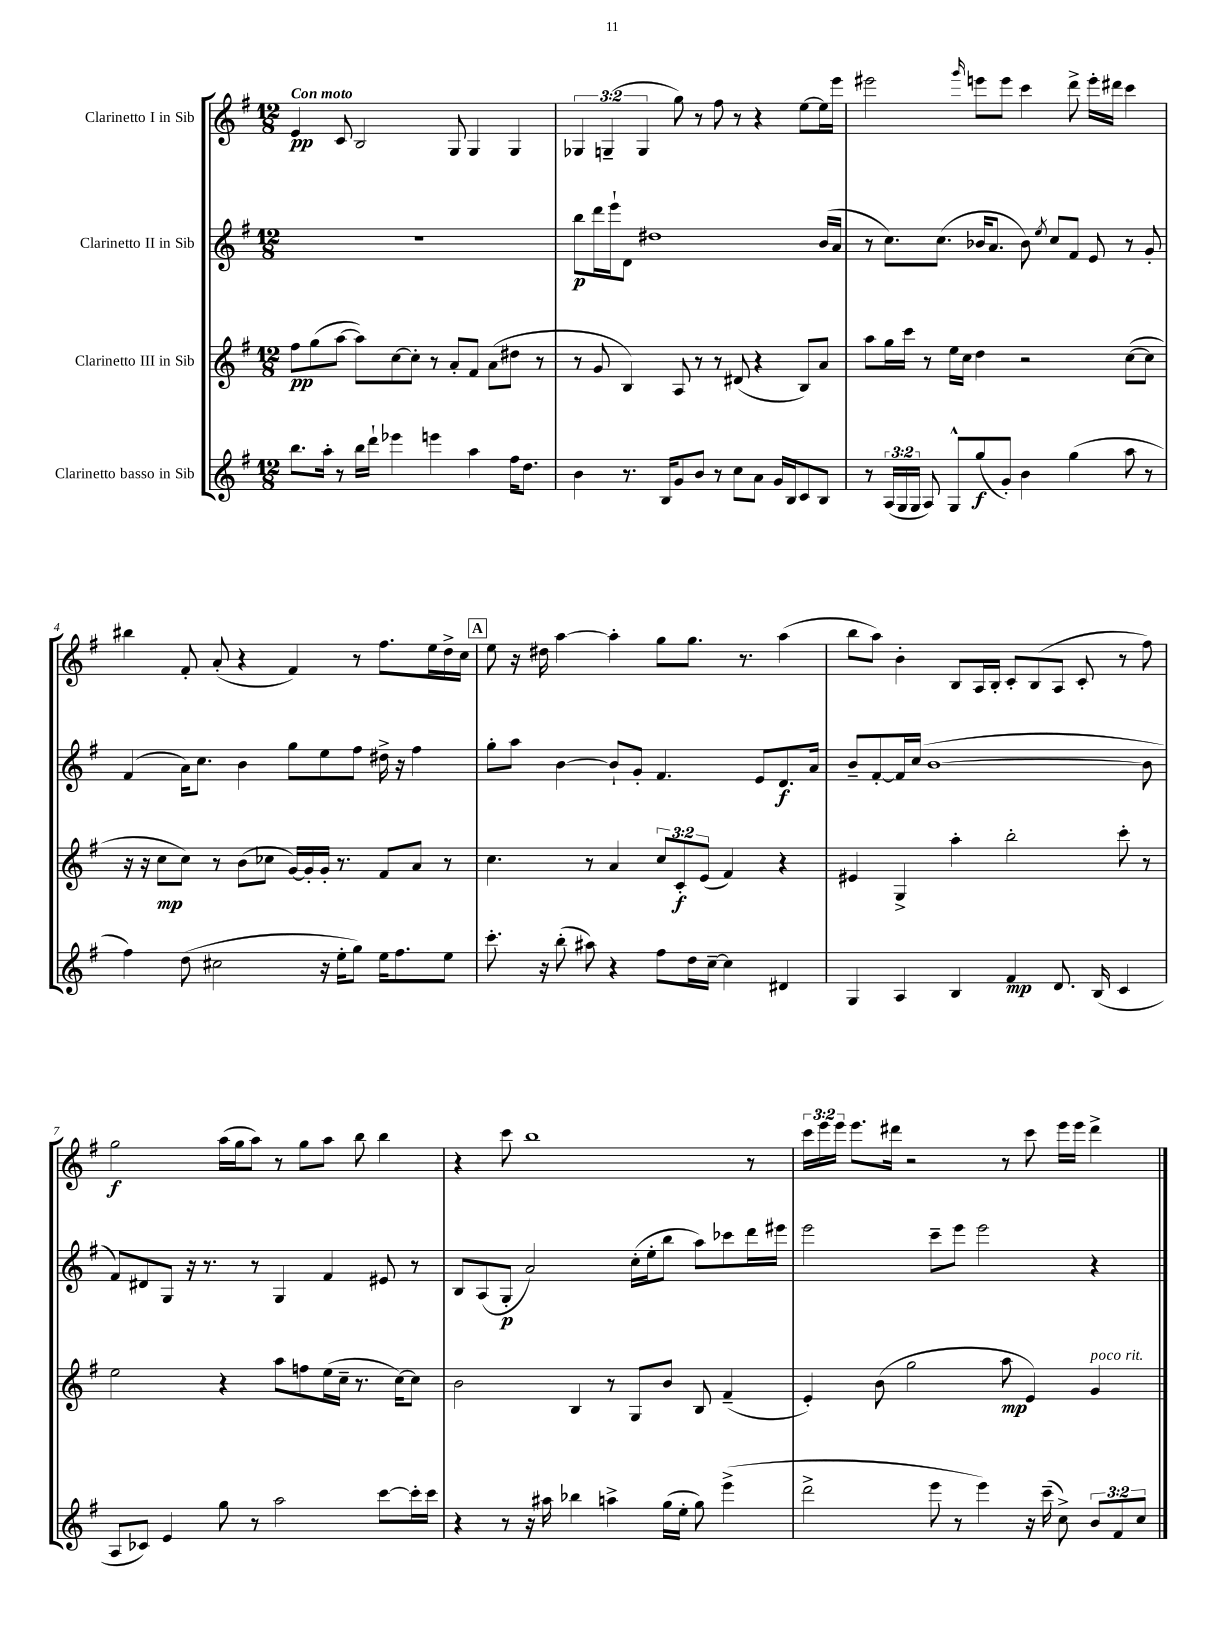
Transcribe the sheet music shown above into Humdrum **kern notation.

**kern	**kern	**kern	**kern
*staff4	*staff3	*staff2	*staff1
*clefG2	*clefG2	*clefG2	*clefG2
*k[f#]	*k[f#]	*k[f#]	*k[f#]
*M12/8	*M12/8	*M12/8	*M12/8
8.bb	8ff#	1.r	4e
.	(8gg	.	.
16aa'	.	.	.
8r	[8aa	.	8c
16bb	8aa])	.	2B
16ddd`	.	.	.
4eee-	[8cc	.	.
.	8cc']	.	.
4eee	8r	.	.
.	8a'	.	8G
4aa	8f#	.	4G
.	(8a	.	.
16ff#	8dd#	.	4G
8.dd	.	.	.
.	8r	.	.
=	=	=	=
4b	8r	8bb	6G-
.	8g	16ddd	.
.	.	.	(6G~
.	.	16eee`	.
8.r	4B)	8d	.
.	.	.	6G
.	.	1dd#	.
16B	.	.	.
8g	8A	.	8gg)
8b	8r	.	8r
8r	8r	.	8ff#
8cc	(8d#	.	8r
8a	4r	.	4r
16g	.	.	.
16B	.	.	.
8c	8B)	.	[8ee
8B	8a	(16b	16ee]
.	.	16a	16eee
=	=	=	=
8r	8aa	8r	2eee#
(24A	16gg	8.cc)	.
24G	.	.	.
.	16ccc	.	.
24G	.	.	.
8A)	8r	.	.
.	.	(8.cc	.
8G^^	16ee	.	.
.	16cc	.	.
.	.	.	16qqggg
(8gg	4dd	16b-	8eee
.	.	8.a	.
8g')	.	.	8eee
4b	2r	8b-)	4ccc
.	.	8qee	.
.	.	8cc	.
(4gg	.	8f#	8ddd^
.	.	8e	16eee'
.	.	.	16ddd#
8aa	([8cc	8r	4ccc
8r	8cc]	8g'	.
=	=	=	=
4ff#)	16r	(4f#	4bb#
.	16r	.	.
.	8cc	.	.
(8dd	8cc)	16a)	8f#'
.	.	8.cc	.
2cc#	8r	.	(8a'
.	(8b	4b	4r
.	8cc-	.	.
.	[16g)	8gg	4f#)
.	16g']	.	.
16r	16g'	8ee	.
16ee'	8.r	.	.
8gg)	.	8ff#	8r
16ee	8f#	16dd#^	8.ff#
8.ff#	.	16r	.
.	8a	4ff#	.
.	.	.	16ee
8ee	8r	.	16dd^
.	.	.	16cc
=	=	=	=
8.ccc'	4.cc	8gg'	8ee
.	.	8aa	16r
16r	.	.	16dd#
(8bb'	.	[4b	[4aa
8aa#)	8r	.	.
4r	4a	8b`]	4aa']
.	.	8g'	.
8ff#	12cc	4.f#	8gg
.	12c'	.	.
16dd	.	.	8.gg
.	(12e	.	.
[16cc~	.	.	.
4cc]	4f#)	.	.
.	.	.	8.r
.	.	8e	.
4d#	4r	8.d	(4aa
.	.	16a	.
=	=	=	=
4G	4e#	8b~	8bb
.	.	[8f#'	8aa)
4A	4G^	16f#]	4b'
.	.	(16cc	.
.	.	[1b	.
4B	4aa'	.	8B
.	.	.	16A
.	.	.	16B'
4f#	2bb'	.	8c'
.	.	.	(8B
8.d	.	.	8A
.	.	.	8c'
(16B	.	.	.
4c	8ccc'	.	8r
.	8r	8b]	8ff#)
=	=	=	=
8A	2ee	8f#)	2gg
8c-)	.	8d#	.
4e	.	8G	.
.	.	16r	.
.	.	8.r	.
8gg	4r	.	(16aa
.	.	.	16gg
8r	.	8r	8aa)
2aa	8aa	4G	8r
.	8ff	.	8gg
.	(16ee	4f#	8aa
.	16cc~	.	.
.	8.r	.	8bb
[8ccc	.	8e#	4bb
.	[16cc)	.	.
16ccc']	8cc]	8r	.
16ccc	.	.	.
=	=	=	=
4r	2b	8B	4r
.	.	(8A	.
8r	.	8G'	8ccc
16r	.	2a)	1bb
16aa#	.	.	.
4bb-	4B	.	.
4aa^	8r	.	.
.	8G	(16cc'	.
.	.	16ee'	.
(16gg	8b	8bb	.
16ee'	.	.	.
8gg)	8B	8aa)	.
(4eee^	(4f#~	8ccc-	.
.	.	16ddd	8r
.	.	16eee#	.
=	=	=	=
2ddd^	4e')	2eee	24ccc
.	.	.	24eee
.	.	.	24eee
.	.	.	8.eee
.	(8b	.	.
.	.	.	16ddd#
.	2gg	.	2r
8eee	.	8ccc~	.
8r	.	8eee	.
4eee)	.	2eee	.
.	8aa	.	8r
16r	4e)	.	8ccc
(16ccc~	.	.	.
8cc^)	.	.	16eee
.	.	.	16eee
12b	4g	4r	4ddd#^
12f#	.	.	.
12cc	.	.	.
==	==	==	==
*-	*-	*-	*-
